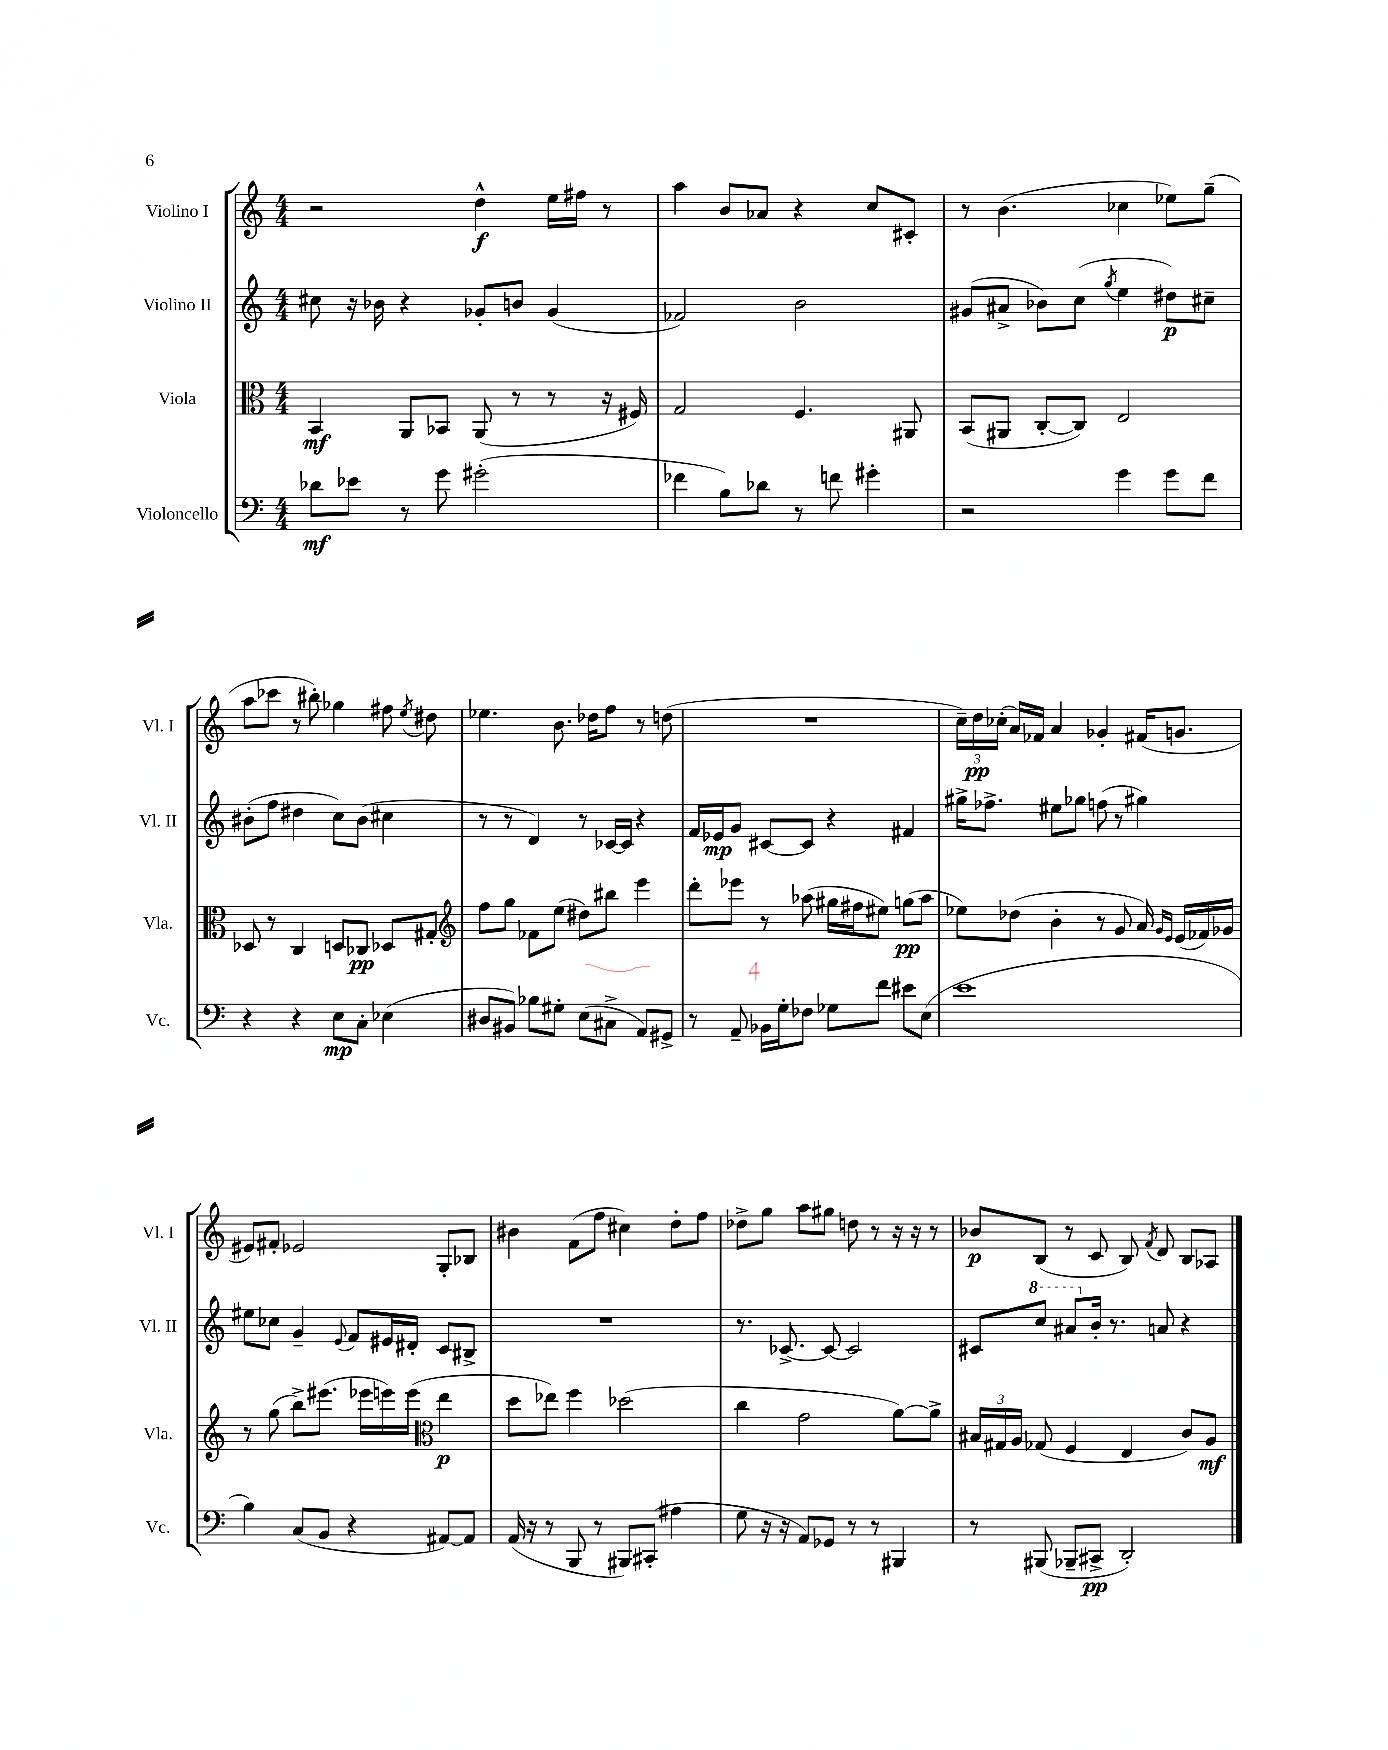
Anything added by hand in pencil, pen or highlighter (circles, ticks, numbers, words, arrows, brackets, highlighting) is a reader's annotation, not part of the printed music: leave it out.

**kern	**dynam	**kern	**dynam	**kern	**dynam	**kern	**dynam
*part4	*part4	*part3	*part3	*part2	*part2	*part1	*part1
*staff4	*staff4	*staff3	*staff3	*staff2	*staff2	*staff1	*staff1
*I"Violoncello	*	*I"Viola	*	*I"Violino II	*	*I"Violino I	*
*I'Vc.	*	*I'Vla.	*	*I'Vl. II	*	*I'Vl. I	*
*clefF4	*	*clefC3	*	*clefG2	*	*clefG2	*
*k[]	*	*k[]	*	*k[]	*	*k[]	*
*M4/4	*	*M4/4	*	*M4/4	*	*M4/4	*
=1	=1	=1	=1	=1	=1	=1	=1
8d-X\L	mf	4BB/	mf	8cc#X\	.	2r	.
8e-X\J	.	.	.	16r	.	.	.
.	.	.	.	16b-X\	.	.	.
8r	.	8AA/L	.	4r	.	.	.
8g\	.	8BB-X/J	.	.	.	.	.
(2g#X'\	.	(8AA/	.	8g-X'/L	.	4dd^^\	f
.	.	8r	.	8bn/J	.	.	.
.	.	8r	.	(4g-/	.	16ee\LL	.
.	.	.	.	.	.	16ff#X\JJ	.
.	.	16r	.	.	.	8r	.
.	.	16F#X/)	.	.	.	.	.
=2	=2	=2	=2	=2	=2	=2	=2
4f-X\	.	2G/	.	2f-X/)	.	4aa\	.
8B\L)	.	.	.	.	.	8b/L	.
8d-X\J	.	.	.	.	.	8a-X/J	.
8r	.	4.F/	.	2b\	.	4r	.
8fn\	.	.	.	.	.	.	.
4g#X'\	.	.	.	.	.	8cc/L	.
.	.	8AA#X/	.	.	.	8c#X'/J	.
=3	=3	=3	=3	=3	=3	=3	=3
2r	.	(8BB/L	.	(8g#X/L	.	8r	.
.	.	8AA#X/J	.	8a#X^/J	.	(4.b\	.
.	.	[8C'/L	.	8b-X\L)	.	.	.
.	.	8C/J])	.	(8cc\J	.	.	.
.	.	.	.	8qgg/	.	.	.
4g\	.	2E/	.	4ee\	.	4cc-X\	.
8g\L	.	.	.	8dd#X\L)	p	8ee-X\L)	.
8f\J	.	.	.	8cc#X~\J	.	(8gg~\J	.
!!LO:LB:g=z
=4	=4	=4	=4	=4	=4	=4	=4
4r	.	8D-X/	.	(8b#X'\L	.	8aa\L	.
.	.	8r	.	8ff\J	.	8ccc-X\J	.
4r	.	4C/	.	4dd#X\	.	8r	.
.	.	.	.	.	.	8bb#X'\)	.
8E\L	mp	8Dn/L	.	8cc\L)	.	4gg-X\	.
8C'\J	.	8C-X/J	pp	(8b#\J	.	.	.
(4E-X\	.	8D-X/L	.	4cc#X\	.	8ff#X\	.
.	.	.	.	.	.	8qee/	.
.	.	8G#X'/J	.	.	.	8dd#X\	.
=5	=5	=5	=5	=5	=5	=5	=5
*	*	*clefG2	*	*	*	*	*
8D#X/L	.	8ff\L	.	8r	.	4.ee-X\	.
8BB#X/J)	.	8gg\J	.	8r	.	.	.
8B-X\L	.	8f-X\L	.	4d/)	.	.	.
8G#X'\J	.	(8ee\J	.	.	.	8.b\	.
(8E\L	.	8dd#X\L)	.	8r	.	.	.
.	.	.	.	.	.	16dd-X\KL	.
8C#X^\J	.	8bb#X\J	.	[16c-X/LL	.	8ff\J	.
.	.	.	.	16c-/JJ]	.	.	.
8AA/L)	.	4eee\	.	4r	.	8r	.
8GG#X^/J	.	.	.	.	.	(8ddn\	.
=6	=6	=6	=6	=6	=6	=6	=6
8r	.	8ddd'\L	.	16f/LL	.	1r	.
.	.	.	.	16e-X/J	mp	.	.
8AA~/	.	8eee-X\J	.	8g/J	.	.	.
16BB-X\LL	.	8r	.	[8c#X/L	.	.	.
16G'\J	.	.	.	.	.	.	.
8F-X\J	.	(8aa-X\	.	8c#/J]	.	.	.
8G-X\L	.	16gg#X\LL	.	4r	.	.	.
.	.	16ff#X\J	.	.	.	.	.
8f\J	.	8ee#X\J)	.	.	.	.	.
8e#X\L	.	(8ggn\L	pp	4f#X/	.	.	.
(8E\J	.	8aa-\J	.	.	.	.	.
=7	=7	=7	=7	=7	=7	=7	=7
1e	.	8ee-X\L)	.	16gg#X^\KL	.	24cc~\LL)	.
.	.	.	.	.	.	24dd\	pp
.	.	.	.	8.ff-X^\J	.	.	.
.	.	.	.	.	.	(24cc-X'\JJ	.
.	.	(8dd-X\J	.	.	.	16a/LL)	.
.	.	.	.	.	.	16f-X/JJ	.
.	.	4b'\	.	8ee#X\L	.	4a/	.
.	.	.	.	8gg-X\J	.	.	.
.	.	8r	.	(8ffn\	.	4g-X'/	.
.	.	8g/	.	8r	.	.	.
.	.	16a/)	.	4gg#X\)	.	(16f#X/KL	.
.	.	16qqg/LL	.	.	.	.	.
.	.	16qqe/JJ	.	.	.	.	.
.	.	(16e/LL	.	.	.	8.gn/J	.
.	.	16f-X/)	.	.	.	.	.
.	.	16g-X/JJ	.	.	.	.	.
!!LO:LB:g=z
=8	=8	=8	=8	=8	=8	=8	=8
4B\)	.	8r	.	8ee#X\L	.	8e#X/L)	.
.	.	(8gg\	.	8cc-X\J	.	8f#X'/J	.
(8C/L	.	8bb^\L)	.	4g~/	.	2e-X/	.
8BB/J	.	(8.eee#X\J	.	.	.	.	.
.	.	.	.	8qqe/	.	.	.
4r	.	.	.	8f/L	.	.	.
.	.	16eee-X\LL	.	.	.	.	.
.	.	16eeen\)	.	16e#X/L	.	.	.
.	.	(16eee\JJ	.	16d#X'/JJ	.	.	.
*	*	*clefC3	*	*	*	*	*
[8AA#X/L)	.	4ee\	p	8c/L	.	8G'/L	.
8AA#/J]	.	.	.	8B#X^/J	.	8B-X/J	.
=9	=9	=9	=9	=9	=9	=9	=9
(16AA/	.	8dd\L	.	1r	.	4b#X\	.
16r	.	.	.	.	.	.	.
8r	.	8ee-X\J)	.	.	.	.	.
8BBB/	.	4ff\	.	.	.	(8f\L	.
8r	.	.	.	.	.	8ff\J	.
8BBB#X/L)	.	(2dd-X\	.	.	.	4cc#X\)	.
(8CC#X'/J	.	.	.	.	.	.	.
4A#X\	.	.	.	.	.	8dd'\L	.
.	.	.	.	.	.	8ff\J	.
=10	=10	=10	=10	=10	=10	=10	=10
8G\	.	4cc\	.	8.r	.	8dd-X^\L	.
16r	.	.	.	.	.	8gg\J	.
16r	.	.	.	[8.c-X^/	.	.	.
8AA/L)	.	2g\	.	.	.	8aa\L	.
8GG-X/J	.	.	.	8c-/_	.	8gg#X\J	.
8r	.	.	.	2c-/]	.	8ddn\	.
8r	.	.	.	.	.	8r	.
4BBB#X/	.	[8a\L)	.	.	.	16r	.
.	.	.	.	.	.	16r	.
.	.	8a^\J]	.	.	.	8r	.
=11	=11	=11	=11	=11	=11	=11	=11
8r	.	24B#X/LL	.	8c#X/L	.	8b-X/L	p
.	.	24G#X/	.	.	.	.	.
.	.	24A/JJ	.	.	.	.	.
*	*	*	*	*8va	*	*	*
(8BBB#X/	.	(8G-X/	.	8ccc/J	.	(8B/J	.
8BBB-X~/L	.	4F/	.	8aa#X/L	.	8r	.
*	*	*	*	*X8va	*	*	*
8CC#X^/J	pp	.	.	16b'/Jk	.	8c/	.
.	.	.	.	8.r	.	.	.
2DD'/)	.	4E/	.	.	.	8B/)	.
.	.	.	.	.	.	8qf/	.
.	.	.	.	8an/	.	8d/	.
.	.	8c/L)	.	4r	.	8B/L	.
.	.	8A/J	mf	.	.	8A-X/J	.
==	==	==	==	==	==	==	==
*-	*-	*-	*-	*-	*-	*-	*-
